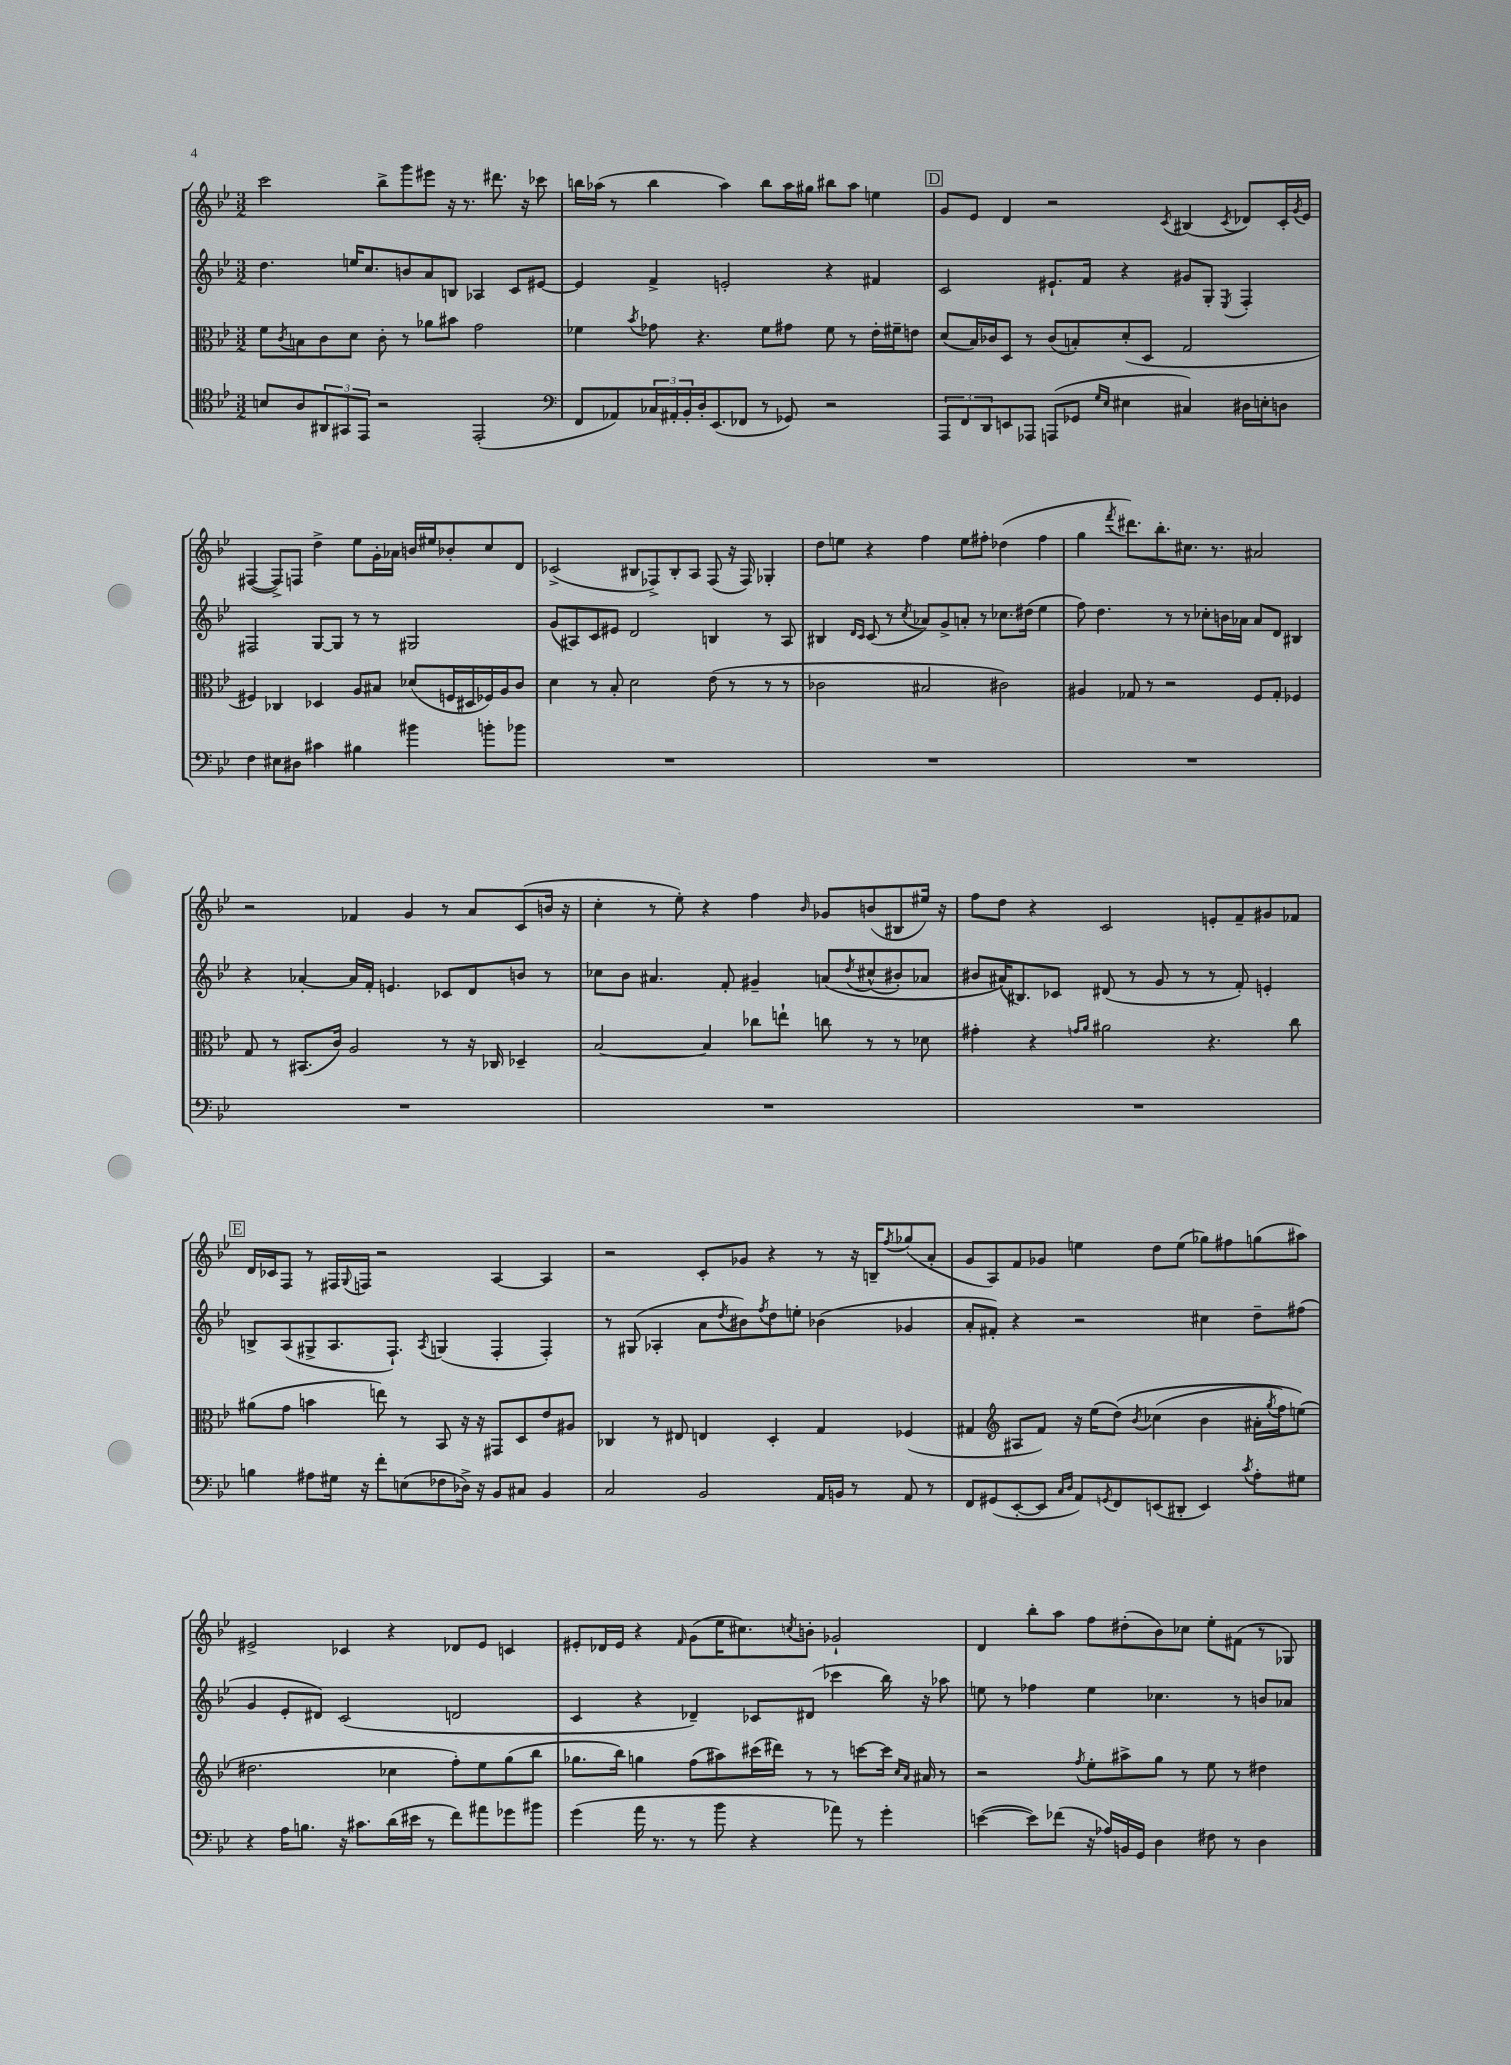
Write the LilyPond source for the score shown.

<<
\new StaffGroup <<
\new Staff = "s0" {
    \clef treble \key bes \major \numericTimeSignature \time 3/2
    c'''2 bes''8-> g'''8 eis'''8 r16 r8. dis'''8. r16 ces'''8 |
    b''16 aes''16( r8 b''4 aes''4) b''8 aes''16 gis''16 bis''8 aes''8 e''4 |
    \mark \markup { \box "D" } g'8 ees'8 d'4 r2 \acciaccatura { c'8 } bis4( \acciaccatura { c'8 } des'8) c'16-. \acciaccatura { g'8 } ees'16 |
    fis4~( fis8->) f8 d''4-> ees''8 g'16-. aes'16 b'16 eis''16 bes'8-. c''8 d'8 |
    ces'2->( bis8 fes8->) bis8-. a8 fes8( r16 fes16) ges4-. |
    d''8 e''8 r4 f''4 e''8 fis''8-. des''4( fis''4 |
    g''4 \acciaccatura { f'''8 } dis'''8.) bes''8.-. cis''8. r8. ais'2 |
    r2 fes'4 g'4 r8 a'8 c'8( b'16 r16 |
    c''4-. r8 ees''8-.) r4 f''4 \grace { bes'16 } ges'8 b'8( bis8 eis''16) r16 |
    f''8 d''8 r4 c'2 e'8-. f'8-- gis'8 fes'8 |
    \mark \markup { \box "E" } d'16 ces'16 f8 r8 fis16 \appoggiatura { g8 } f16 r2 a4~ a4 |
    r2 c'8-. ges'8 r4 r8 r16 b16-- \acciaccatura { f''8 } ges''8( a'8-. |
    g'8 a8) f'8 ges'8 e''4 d''8 e''8( ges''8) fis''8 g''8( ais''8) |
    eis'2-> ces'4 r4 des'8 eis'8 c'4 |
    eis'8-. des'16 eis'16 r4 \grace { f'16 } g'8( ees''16 cis''8.) \acciaccatura { c''8 } b'8-. ges'2-! |
    d'4 bes''8-. a''8 f''8 dis''8-.( bes'8) ces''8 ees''8-. fis'8( r8 ges8) \bar "|." |
}
\new Staff = "s1" {
    \clef treble \key bes \major \numericTimeSignature \time 3/2
    d''4. e''16 c''8. b'8 a'8 b8 aes4 c'8 eis'8~ |
    eis'4 f'4-> e'2-. r4 fis'4 |
    \mark \markup { \box "D" } c'2 eis'8.-! f'16 r4 gis'8 g8-. \acciaccatura { ees8 } f4-. |
    fis2 g8~ g8 r8 r8 gis2 |
    g'8( ais8) c'8 eis'8 d'2 b4 r8 ais8 |
    bis4 \grace { d'16 c'16 } c'8( r8 \acciaccatura { c''8 } aes'8) g'8-> a'8-. r8 ces''8. dis''16( ees''4 |
    f''8) d''4. r8 r8 ces''8-. b'16 aes'16 aes'8 d'8 bis4 |
    r4 aes'4~-. aes'16 f'16-. e'4. ces'8 d'8 b'8 r8 |
    ces''8 bes'8 ais'4. f'8-. gis'4-- a'8\( \acciaccatura { d''8 } cis''8-^( bis'8-.) aes'8 |
    bis'8 ais'16(\) bis8.) ces'8 dis'8( r8 g'8 r8 r8 f'8-.) e'4-. |
    \mark \markup { \box "E" } b8-> a8( gis8-> a8. f8.-!) \acciaccatura { a8 } g4( f4-. f4-.) |
    r8 gis8( aes4-. a'8 \acciaccatura { d''8 } bis'8) \acciaccatura { f''8 } d''8 e''8-. bes'4( ges'4 |
    a'8-. fis'8-.) r4 r2 cis''4 d''8-- fis''8( |
    g'4 ees'8-. dis'8) c'2( d'2 |
    c'4 r4 des'4--) ces'8 dis'8( ces'''4 bes''16) r16 aes''8 |
    e''8 r8 fes''4 e''4 ces''4. r8 b'8 aes'8 \bar "|." |
}
\new Staff = "s2" {
    \clef alto \key bes \major \numericTimeSignature \time 3/2
    f'8 \acciaccatura { c'8 } b8 c'8 d'8 c'8-. r8 aes'8 bis'8 g'2 |
    fes'4 \acciaccatura { bes'8 } ges'8 r4. fes'8 gis'8 fes'8 r8 ees'16-. fis'16-- e'8 |
    \mark \markup { \box "D" } d'8( bes16) ces'16 d8 r8 ces'8( b8-.) d'8-.( d8 g2 |
    fis4) ces4 des4 a8 bis8 des'8( f16 dis16 fes16) a16 c'8 |
    d'4 r8 bes8-. d'2 ees'8( r8 r8 r8 |
    ces'2 bis2 cis'2) |
    ais4 ges8 r8 r2 f8 ges8-. fes4 |
    g8 r8 bis,8.( c'16) a2 r8 r16 ces16 des4-- |
    bes2~ bes4 ces''8 e''8-! c''8 r8 r8 des'8 |
    gis'4-. r4 \grace { g'16 a'16 } ais'2 r4. c''8 |
    \mark \markup { \box "E" } ais'8( g'8 b'4 e''8) r8 bes,8 r16 r16 gis,8 d8 ees'8 ais8 |
    ces4 r8 eis8 e4 d4-. g4 fes4( |
    gis4 \clef treble ais8 f'8) r16 ees''16( d''8)\( \acciaccatura { bes'8 } ces''4( bes'4 ais'16-. \acciaccatura { g''8 } f''16) e''8(\) |
    dis''2. ces''4 f''8-.) ees''8 g''8( bes''8 |
    ges''8. bes''16) g''4 f''8( ais''8) cis'''16( dis'''16) r8 r8 c'''8~ c'''16 \grace { c''16 a'16 } ais'16 r8 |
    r2 \acciaccatura { f''8 } ees''8-. ais''8-> g''8 r8 ees''8 r8 dis''4 \bar "|." |
}
\new Staff = "s3" {
    \clef tenor \key bes \major \numericTimeSignature \time 3/2
    b8 a8 \tuplet 3/2 { ais,8 gis,8 ees,8 } r2 ees,2-.( |
    \clef bass f,8 aes,8) \tuplet 3/2 { ces16 ais,16-. bes,16-. } d16-. ees,8.( fes,8 r8 ges,8) r2 |
    \mark \markup { \box "D" } \tuplet 3/2 { a,,8 f,8 d,8 } e,8 aes,,8 a,,8( ges,8 \grace { g16 ees16 } eis4 cis4) dis16 e16-. d8 |
    f4 eis8 dis8 cis'4 bis4 bis'4 b'8-. bes'8 |
    R1. |
    R1. |
    R1. |
    R1. |
    R1. |
    R1. |
    \mark \markup { \box "E" } b4 ais8 gis16 r16 f'8-. e8( fes8 des16->) r16 bes,8 cis8 bes,4 |
    c2 bes,2 a,16 b,16 r8 a,8 r8 |
    f,8 gis,8( ees,8~-. ees,8 \grace { c16 d16 } a,8) \acciaccatura { g,8 } f,8 e,8( dis,8-. e,4) \acciaccatura { c'8 } a8-. gis8 |
    r4 a16 b8. r16 cis'8. d'16( eis'16 r8 f'8) ais'8 ges'8 bis'8 |
    g'4( a'16 r8. r8 bes'8 r4 aes'8) r8 g'4-. |
    e'4~( e'8) fes'8( r16 aes16) b,16 g,16 d4 fis8 r8 d4 \bar "|." |
}
>>
>>
\layout { \context { \Score \remove "Bar_number_engraver" } }
